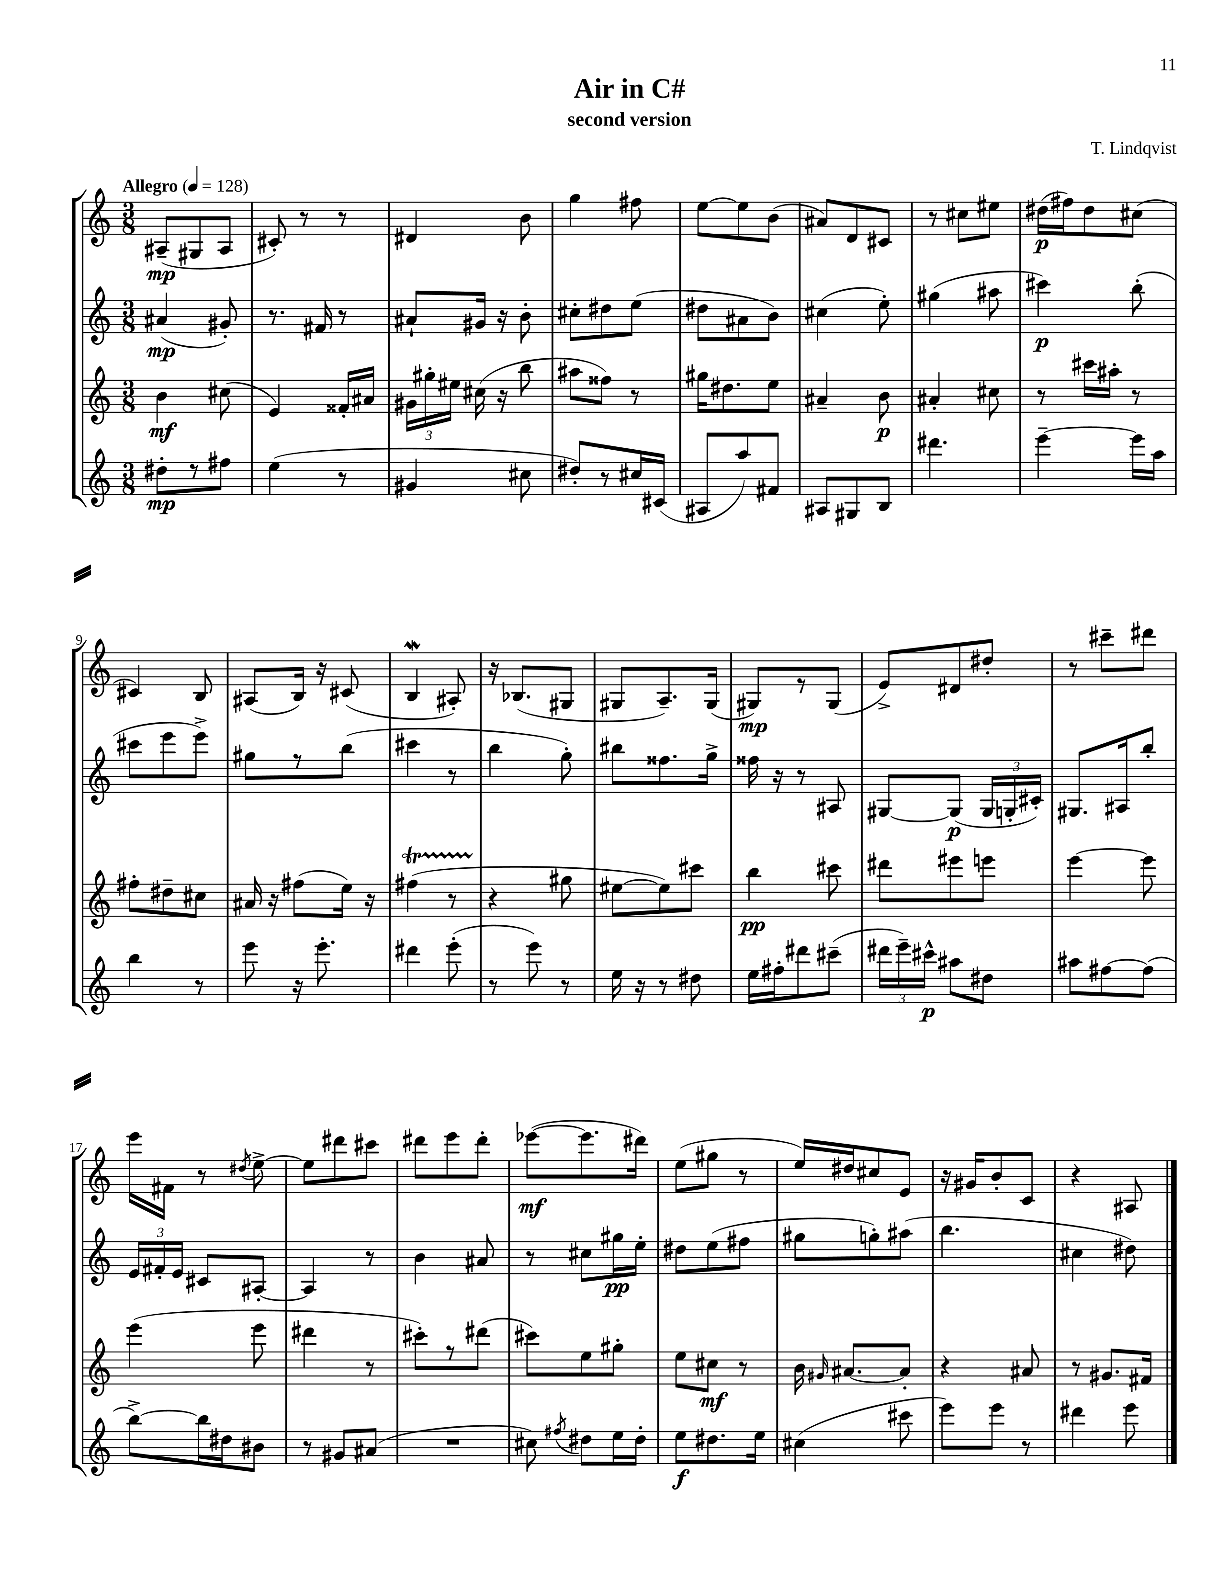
\header { title = "Air in C#" composer = "T. Lindqvist" subtitle = "second version" }
<<
\new StaffGroup <<
\new Staff = "s0" {
    \clef treble \key c \major \numericTimeSignature \time 3/8 \tempo "Allegro" 4 = 128
    \autoBeamOff ais8[--\mp( gis8 ais8] |
    cis'8-.) r8 r8 |
    dis'4 b'8 |
    g''4 fis''8 |
    e''8[~ e''8 b'8]( |
    ais'8[) d'8 cis'8] |
    r8 cis''8[ eis''8] |
    dis''16[\p( fis''16) dis''8 cis''8]( |
    cis'4) b8 |
    ais8[( b16]) r16 cis'8( |
    b4\mordent ais8-.) |
    r16 bes8.[( gis8] |
    gis8[ a8.--) gis16]( |
    gis8[\mp) r8 gis8]( |
    e'8[->) dis'8 dis''8]-. |
    r8 cis'''8[-- dis'''8] |
    e'''16[ fis'16] r8 \acciaccatura { dis''8 } e''8~-> |
    e''8[ dis'''8 cis'''8] |
    dis'''8[ e'''8 dis'''8]-. |
    ees'''8[~\mf( ees'''8. dis'''16]) |
    e''8[( gis''8] r8 |
    e''16[) dis''16 cis''8 e'8] |
    r16 gis'16[ b'8-. c'8] |
    r4 ais8 \bar "|." |
}
\new Staff = "s1" {
    \clef treble \key c \major \numericTimeSignature \time 3/8
    \autoBeamOff ais'4\mp( gis'8-.) |
    r8. fis'16 r8 |
    ais'8[-! gis'16] r16 b'8-. |
    cis''8[-. dis''8 e''8]( |
    dis''8[ ais'8 b'8]) |
    cis''4( e''8-.) |
    gis''4( ais''8 |
    cis'''4\p) b''8-.( |
    cis'''8[ e'''8 e'''8]->) |
    gis''8[ r8 b''8]( |
    cis'''4 r8 |
    b''4 g''8-.) |
    bis''8[ fisis''8. g''16]-> |
    fisis''16 r16 r8 ais8 |
    gis8[~ gis8]\p( \tuplet 3/2 { gis16[ g16-. cis'16]-.) } |
    gis8.[ ais16 b''8]-. |
    \tuplet 3/2 { e'16[ fis'16-. e'16] } cis'8[ ais8]~-. |
    ais4 r8 |
    b'4 ais'8 |
    r8 cis''8[ gis''16\pp e''16]-. |
    dis''8[ e''8( fis''8] |
    gis''8[ g''8-.) ais''8]( |
    b''4. |
    cis''4 dis''8) \bar "|." |
}
\new Staff = "s2" {
    \clef treble \key c \major \numericTimeSignature \time 3/8
    \autoBeamOff b'4\mf cis''8( |
    e'4) fisis'16[-. ais'16] |
    \tuplet 3/2 { gis'16[ gis''16-. eis''16] } cis''16( r16 b''8 |
    ais''8[ fisis''8]) r8 |
    gis''16[ dis''8. e''8] |
    ais'4-- b'8\p |
    ais'4-. cis''8 |
    r8 cis'''16[ ais''16]-. r8 |
    fis''8[-. dis''8-- cis''8] |
    ais'16 r16 fis''8[( e''16]) r16 |
    fis''4\startTrillSpan( r8 |
    r4\stopTrillSpan gis''8 |
    eis''8[~ eis''8) cis'''8] |
    b''4\pp cis'''8 |
    dis'''8[ eis'''8 e'''8] |
    e'''4~ e'''8 |
    e'''4( e'''8 |
    dis'''4 r8 |
    cis'''8[-.) r8 dis'''8]( |
    cis'''8[) e''8 gis''8]-. |
    e''8[ cis''8]\mf r8 |
    b'16 \grace { gis'16 } ais'8.[~ ais'8]-. |
    r4 ais'8 |
    r8 gis'8.[ fis'16] \bar "|." |
}
\new Staff = "s3" {
    \clef treble \key c \major \numericTimeSignature \time 3/8
    \autoBeamOff dis''8[-.\mp r8 fis''8] |
    e''4( r8 |
    gis'4 cis''8 |
    dis''8[-.) r8 cis''16 cis'16]( |
    ais8[ a''8) fis'8] |
    ais8[ gis8 b8] |
    dis'''4. |
    e'''4~-- e'''16[ a''16] |
    b''4 r8 |
    e'''8 r16 e'''8.-. |
    dis'''4 e'''8-.( |
    r8 e'''8) r8 |
    e''16 r16 r8 dis''8 |
    e''16[ fis''16-. dis'''8 cis'''8]--( |
    \tuplet 3/2 { dis'''16[ e'''16--) cis'''16]-^\p } ais''8[ dis''8] |
    ais''8[ fis''8~ fis''8]( |
    b''8[~->) b''16 dis''16 bis'8] |
    r8 gis'8[ ais'8]( |
    R4. |
    cis''8) \acciaccatura { fis''8 } dis''8[ e''16 dis''16]-. |
    e''8[\f dis''8. e''16] |
    cis''4( cis'''8 |
    e'''8[) e'''8] r8 |
    dis'''4 e'''8 \bar "|." |
}
>>
>>
